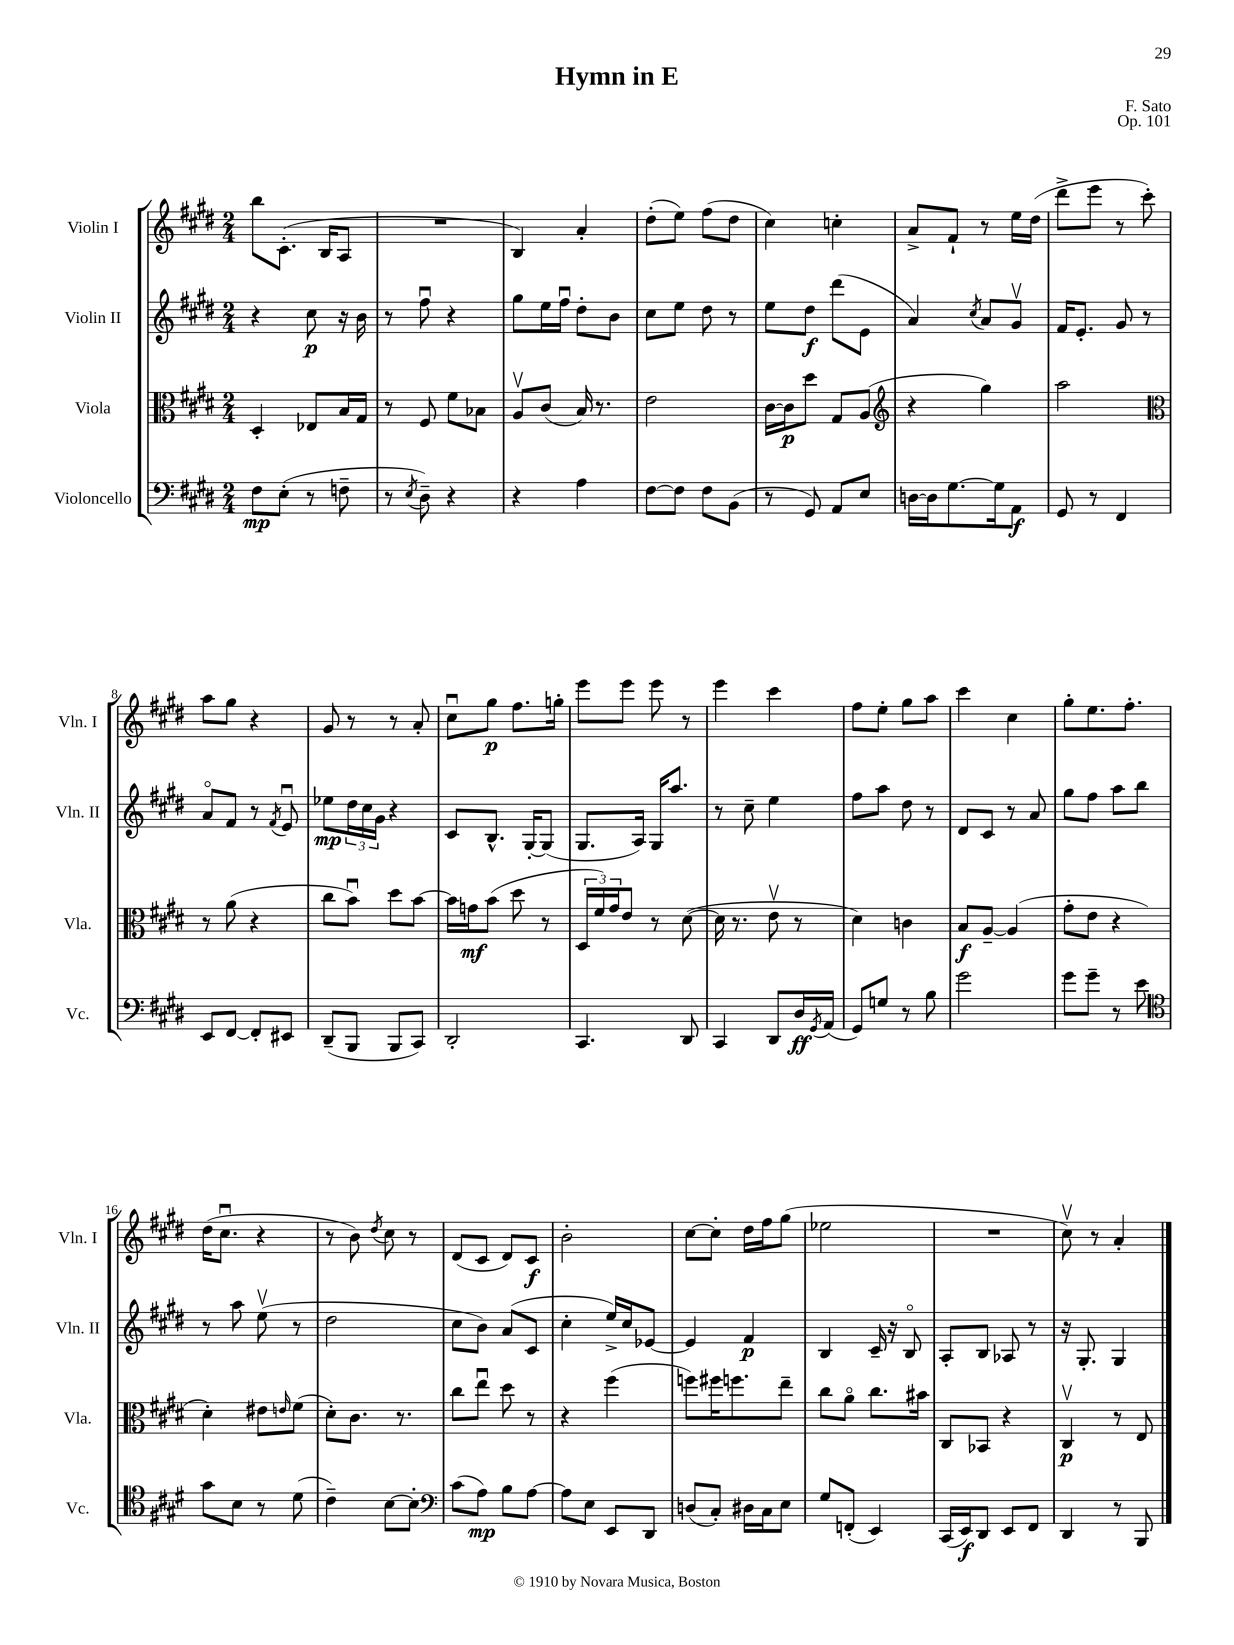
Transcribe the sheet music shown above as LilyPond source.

\header { title = "Hymn in E" composer = "F. Sato" opus = "Op. 101" }
<<
\new StaffGroup <<
\new Staff = "s0" \with { instrumentName = "Violin I" shortInstrumentName = "Vln. I" } {
    \clef treble \key e \major \numericTimeSignature \time 2/4
    b''8 cis'8.-.( b16 a8 |
    R2 |
    b4) a'4-. |
    dis''8-.( e''8) fis''8( dis''8 |
    cis''4) c''4-. |
    a'8-> fis'8-! r8 e''16 dis''16( |
    dis'''8-> e'''8 r8 cis'''8-.) |
    a''8 gis''8 r4 |
    gis'8 r8 r8 a'8-. |
    cis''8\downbow gis''8\p fis''8. g''16-. |
    e'''8 e'''8 e'''8 r8 |
    e'''4 cis'''4 |
    fis''8 e''8-. gis''8 a''8 |
    cis'''4 cis''4 |
    gis''8-. e''8. fis''8.-. |
    dis''16( cis''8.\downbow r4 |
    r8 b'8) \acciaccatura { dis''8 } cis''8 r8 |
    dis'8( cis'8 dis'8) cis'8\f |
    b'2-. |
    cis''8~ cis''8-. dis''16 fis''16 gis''8( |
    ees''2 |
    R2 |
    cis''8\upbow) r8 a'4-. \bar "|." |
}
\new Staff = "s1" \with { instrumentName = "Violin II" shortInstrumentName = "Vln. II" } {
    \clef treble \key e \major \numericTimeSignature \time 2/4
    r4 cis''8\p r16 b'16 |
    r8 fis''8\downbow r4 |
    gis''8 e''16 fis''16\downbow dis''8-. b'8 |
    cis''8 e''8 dis''8 r8 |
    e''8 dis''8\f dis'''8( e'8 |
    a'4) \acciaccatura { cis''8 } a'8 gis'8\upbow |
    fis'16 e'8.-. gis'8 r8 |
    a'8\flageolet fis'8 r8 \acciaccatura { fis'8 } e'8\downbow |
    ees''8\mp \tuplet 3/2 { dis''16 cis''16 gis'16 } r4 |
    cis'8 b8.-^ gis16~-. gis8( |
    gis8. a16) gis16 a''8. |
    r8 cis''8-- e''4 |
    fis''8 a''8 dis''8 r8 |
    dis'8 cis'8 r8 a'8 |
    gis''8 fis''8 a''8 b''8 |
    r8 a''8 e''8\upbow( r8 |
    dis''2 |
    cis''8 b'8) a'8( cis'8 |
    cis''4-. e''16->) cis''16 ees'8~ |
    ees'4 fis'4\p |
    b4 cis'16-- r16 b8\flageolet |
    a8-. b8 aes8 r8 |
    r16 gis8.-. gis4 \bar "|." |
}
\new Staff = "s2" \with { instrumentName = "Viola" shortInstrumentName = "Vla." } {
    \clef alto \key e \major \numericTimeSignature \time 2/4
    dis4-. ees8 b16 gis16 |
    r8 fis8 fis'8 bes8 |
    a8\upbow cis'8( b16) r8. |
    e'2 |
    cis'16~ cis'16\p dis''8 gis8 a8( |
    \clef treble r4 gis''4) |
    a''2 |
    \clef alto r8 a'8( r4 |
    cis''8 b'8\downbow) dis''8 b'8~ |
    b'16 g'16\mf b'8( dis''8 r8 |
    \tuplet 3/2 { dis16 fis'16) gis'16 } e'8 r8 dis'8~( |
    dis'16 r8. e'8\upbow r8 |
    dis'4) c'4 |
    b8\f a8~-- a4( |
    gis'8-. e'8 r4 |
    dis'4-.) eis'8 \grace { e'16 } fis'8( |
    dis'8-.) cis'8. r8. |
    cis''8 e''8\downbow dis''8 r8 |
    r4 fis''4( |
    f''8) fis''16 f''8. e''8-- |
    cis''8 a'8\flageolet cis''8. bis'16 |
    cis8 bes,8 r4 |
    cis4\upbow\p r8 e8 \bar "|." |
}
\new Staff = "s3" \with { instrumentName = "Violoncello" shortInstrumentName = "Vc." } {
    \clef bass \key e \major \numericTimeSignature \time 2/4
    fis8\mp e8-.( r8 f8-- |
    r8 \acciaccatura { e8 } dis8--) r4 |
    r4 a4 |
    fis8~ fis8 fis8 b,8( |
    r8 gis,8) a,8 e8 |
    d16~ d16 gis8.~ gis16 a,8\f |
    gis,8 r8 fis,4 |
    e,8 fis,8~ fis,8-. eis,8 |
    dis,8--( b,,8 b,,8 cis,8) |
    dis,2-. |
    cis,4. dis,8 |
    cis,4 dis,8 dis16\ff \acciaccatura { gis,8 } a,16( |
    gis,8) g8 r8 b8 |
    gis'2 |
    gis'8 gis'8-- r8 e'8 |
    \clef tenor gis'8 b8 r8 dis'8( |
    cis'4--) b8~ b8-. |
    \clef bass cis'8( a8\mp) b8 a8~ |
    a8 e8 e,8 dis,8 |
    d8( cis8-.) dis16 cis16 e8 |
    gis8 f,8-.( e,4) |
    cis,16( e,16\f) dis,8 e,8 fis,8 |
    dis,4 r8 b,,8 \bar "|." |
}
>>
>>
